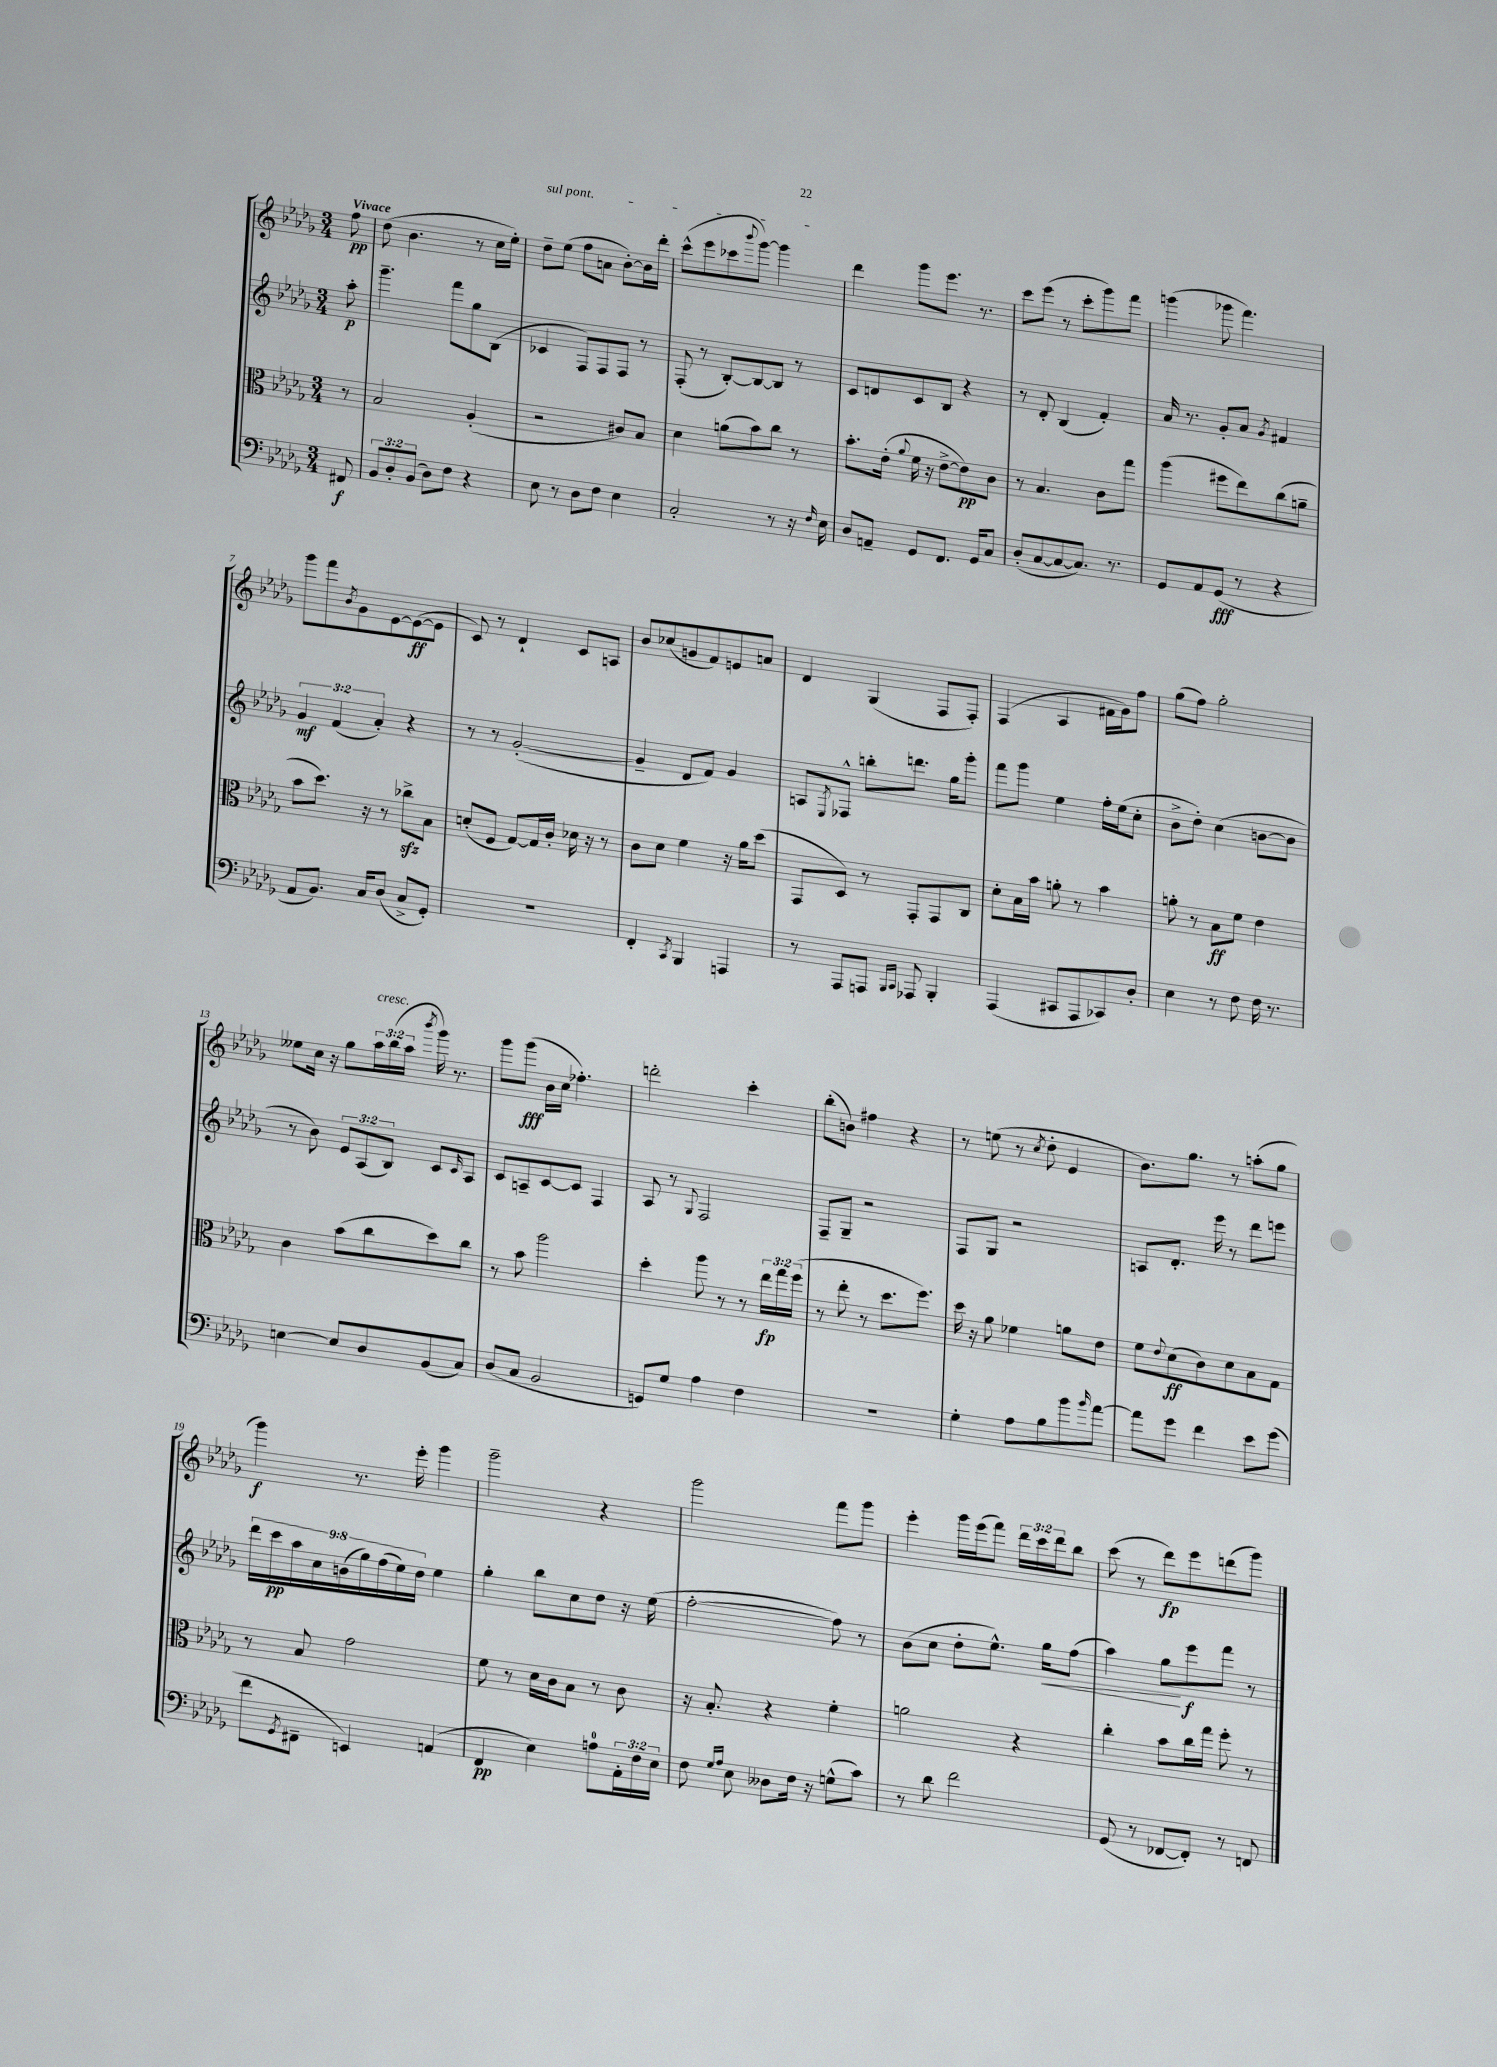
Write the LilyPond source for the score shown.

<<
\new StaffGroup <<
\new Staff = "s0" {
    \clef treble \key des \major \numericTimeSignature \time 3/4 \override Staff.TupletNumber.text = #tuplet-number::calc-fraction-text \partial 8 \tempo "Vivace"
    f''8\pp |
    des''8( bes'4. r8 c''16 ees''16-.) |
    \once \override TextSpanner.bound-details.left.text = \markup { \italic "sul pont." } des''8--\startTextSpan ees''8( f''8 a'8 bes'8~-.) bes'16 des'''16-. |
    c'''8-^( ees'''8 ces'''8 \appoggiatura { bes'''8 } ges'''8~) ges'''4\stopTextSpan |
    des'''4 ges'''8 ees'''8. r8. |
    c'''8 ees'''8( r8 c'''8-. ges'''8) f'''8 |
    g'''4( ges'''8 f'''4.) |
    ges'''8 f'''8 \acciaccatura { bes'8 } ges'8 ees'8~ ees'8~\ff( ees'8 |
    c'8) r8 des'4-! c'8 a8 |
    bes'8 ces''8( g'8 f'8) e'8 a'8 |
    des'4 ges4( f8 f8-.) |
    f4( aes4 fis'16 ges'16) f''8 |
    ges''8( f''8) ges''2-. |
    eeses''8 c''16 r16 ges''8 \tuplet 3/2 { aes''16^\markup { \italic "cresc." } bes''16( aes''16 } \acciaccatura { bes'''8 } ges'''16) r8. |
    ges'''8 ges'''8\fff( bes'16 c''16 fes''4.-.) |
    d'''2-. c'''4-. |
    bes''8-.( b'8) fis''4 r4 |
    r8 e''8( r8 \acciaccatura { c''8 } des''8-. ees'4 |
    bes'8.) ges''8. r8 a''8-.( ges''8 |
    ges'''4\f) r8. ees'''16-. ges'''4 |
    ges'''2-- r4 |
    ges'''2 f'''8 ges'''8 |
    ees'''4-. ges'''16 ees'''16( f'''8) \tuplet 3/2 { des'''16 c'''16 des'''16 } bes''8 |
    c'''8( r8 des'''8\fp) ees'''8 d'''8( ges'''8) \bar "|." |
}
\new Staff = "s1" {
    \clef treble \key des \major \numericTimeSignature \time 3/4 \override Staff.TupletNumber.text = #tuplet-number::calc-fraction-text \partial 8
    aes''8-.\p |
    ges'''4.-- f'''8 ges''8 bes8( |
    ces'4 f8) f8 f8 r8 |
    f8-.( r8 bes8~-.) bes8~ bes8 r8 |
    c'8 d'8 c'8 bes8 r4 |
    r8 des'8-. bes4( f'4-.) |
    aes'16 r8. ges'8-. aes'8 \acciaccatura { ges'8 } fis'4 |
    \tuplet 3/2 { ges'4\mf f'4( aes'4-.) } r4 |
    r8 r8 ges'2~-.( |
    ges'4-- des'8 f'8) ges'4 |
    a8 \acciaccatura { ees8 } fes8-^ b''8-. d'''8. ges''16 ges'''8-. |
    f'''8 ges'''8 ees''4 f''16-. ees''16( c''8-. |
    bes'8-> des''8-.) c''4( b'8~ b'8 |
    r8 bes'8) \tuplet 3/2 { ees'8 aes8( bes8) } c'8 \grace { c'16 } aes8 |
    c'8 a8-- c'8~ c'8 f4 |
    aes8 r8 \appoggiatura { ges8 } f2 |
    f8-- ges8-- r2 |
    f8 ges8 r2 |
    a8 des'8.-. ees'''16 r8 des'''8 e'''8 |
    \tuplet 9/8 { des'''16 c'''16\pp aes''16 c''16 b'16( ges''16) f''16( ees''16) des''16 } ees''4 |
    ges''4-. bes''8 c''8 des''8 r16 ees''16( |
    f''2~-. f''8) r8 |
    bes'8( c''8 des''8-. ees''8.-^) ges''16\< f''8( |
    aes''4) ges''8\! ees'''8\f f'''8 r8 \bar "|." |
}
\new Staff = "s2" {
    \clef alto \key des \major \numericTimeSignature \time 3/4 \override Staff.TupletNumber.text = #tuplet-number::calc-fraction-text \partial 8
    r8 |
    bes2 aes4-.( |
    r2 cis'8) bes8 |
    des'4 a'8( bes'8) c''8 r8 |
    bes'8.-. ees'16-.( \appoggiatura { aes'8 } f'16 r16 ees'8~-> ees'8\pp) c'8 |
    r8 bes4. c'8 ges''8 |
    aes''4( fis''8 ees''8) c''8( a'8-- |
    bes'8 des''8.) r16 r8 ces''8->\sfz bes8 |
    d'8-.( f8 ges8~) ges16 c'16-. des'16 r16 r8 |
    c'8 des'8 f'4 r16 aes'16 des''8( |
    ges,8 des8) r8 ges,8-. ges,8 c8 |
    des'8-. bes16 bes'16 a'8-. r8 bes'4 |
    a'8-. r8 bes8\ff f'8 ees'4 |
    c'4 bes'8( c''8 des''8) c''8 |
    r8 bes'8 aes''2 |
    des''4-. aes''8 r8 r8 \tuplet 3/2 { ees''16\fp ges''16 f''16( } |
    r8 ees''8-. r8 des''8. f''8.) |
    des''16 r16 aes'8 fes'4 a'8 ees'8 |
    f'8 \appoggiatura { ees'8 } des'8\ff( c'8) des'8 bes8 ges8 |
    r8 bes8 ges'2 |
    f'8 r8 des'16 c'16 bes8 r8 c'8 |
    r16 bes8.-. r4 f'4-. |
    a'2 r4 |
    c''4-. bes'8 c''16 ges''16 f''8-. r8 \bar "|." |
}
\new Staff = "s3" {
    \clef bass \key des \major \numericTimeSignature \time 3/4 \override Staff.TupletNumber.text = #tuplet-number::calc-fraction-text \partial 8
    fis,8\f |
    \tuplet 3/2 { bes,8 des8-. bes,8( } des8) f8 r4 |
    ees8 r8 des8 f8 ees4 |
    c2-. r8 r16 \grace { f16 } ees16 |
    des8 a,8-- ges,8 f,8. ges,16 c8 |
    des8-.( c8~ c8~ c8.) r8. |
    ges,8 aes,8 ges,8\fff( r8 r4 |
    aes,8 bes,8.) c16 des8( c8-> ges,8-.) |
    R2. |
    f,4-. \acciaccatura { c,8 } bes,,4 a,,4 |
    r8 aes,,8 a,,8 \grace { bes,,16 c,16 } aes,,8 bes,,4-. |
    aes,,4( cis,8 aes,,8 ces,8) des8-. |
    ees4 r8 f8 f16 r8. |
    e4~ e8 des8 bes,8( c8) |
    des8( c8 bes,2 |
    g,8) ges8 aes4 f4 |
    R2. |
    ges4-. aes8 bes8 bes'8 \grace { bes'16 } aes'8~ |
    aes'8 ges'8 f'4 ees'8 ges'8( |
    f'8 \acciaccatura { ges,8 } fis,8-- e,4) a,4( |
    f,4\pp ees4) a8-0 \tuplet 3/2 { aes,16-. f16 ees16 } |
    f8 \grace { ges16 aes16 } ees8 deses8 f16 r16 g8-^( c'8) |
    r8 des'8 f'2 |
    ges,8( r8 fes,8~ fes,8-.) r8 f,8 \bar "|." |
}
>>
>>
